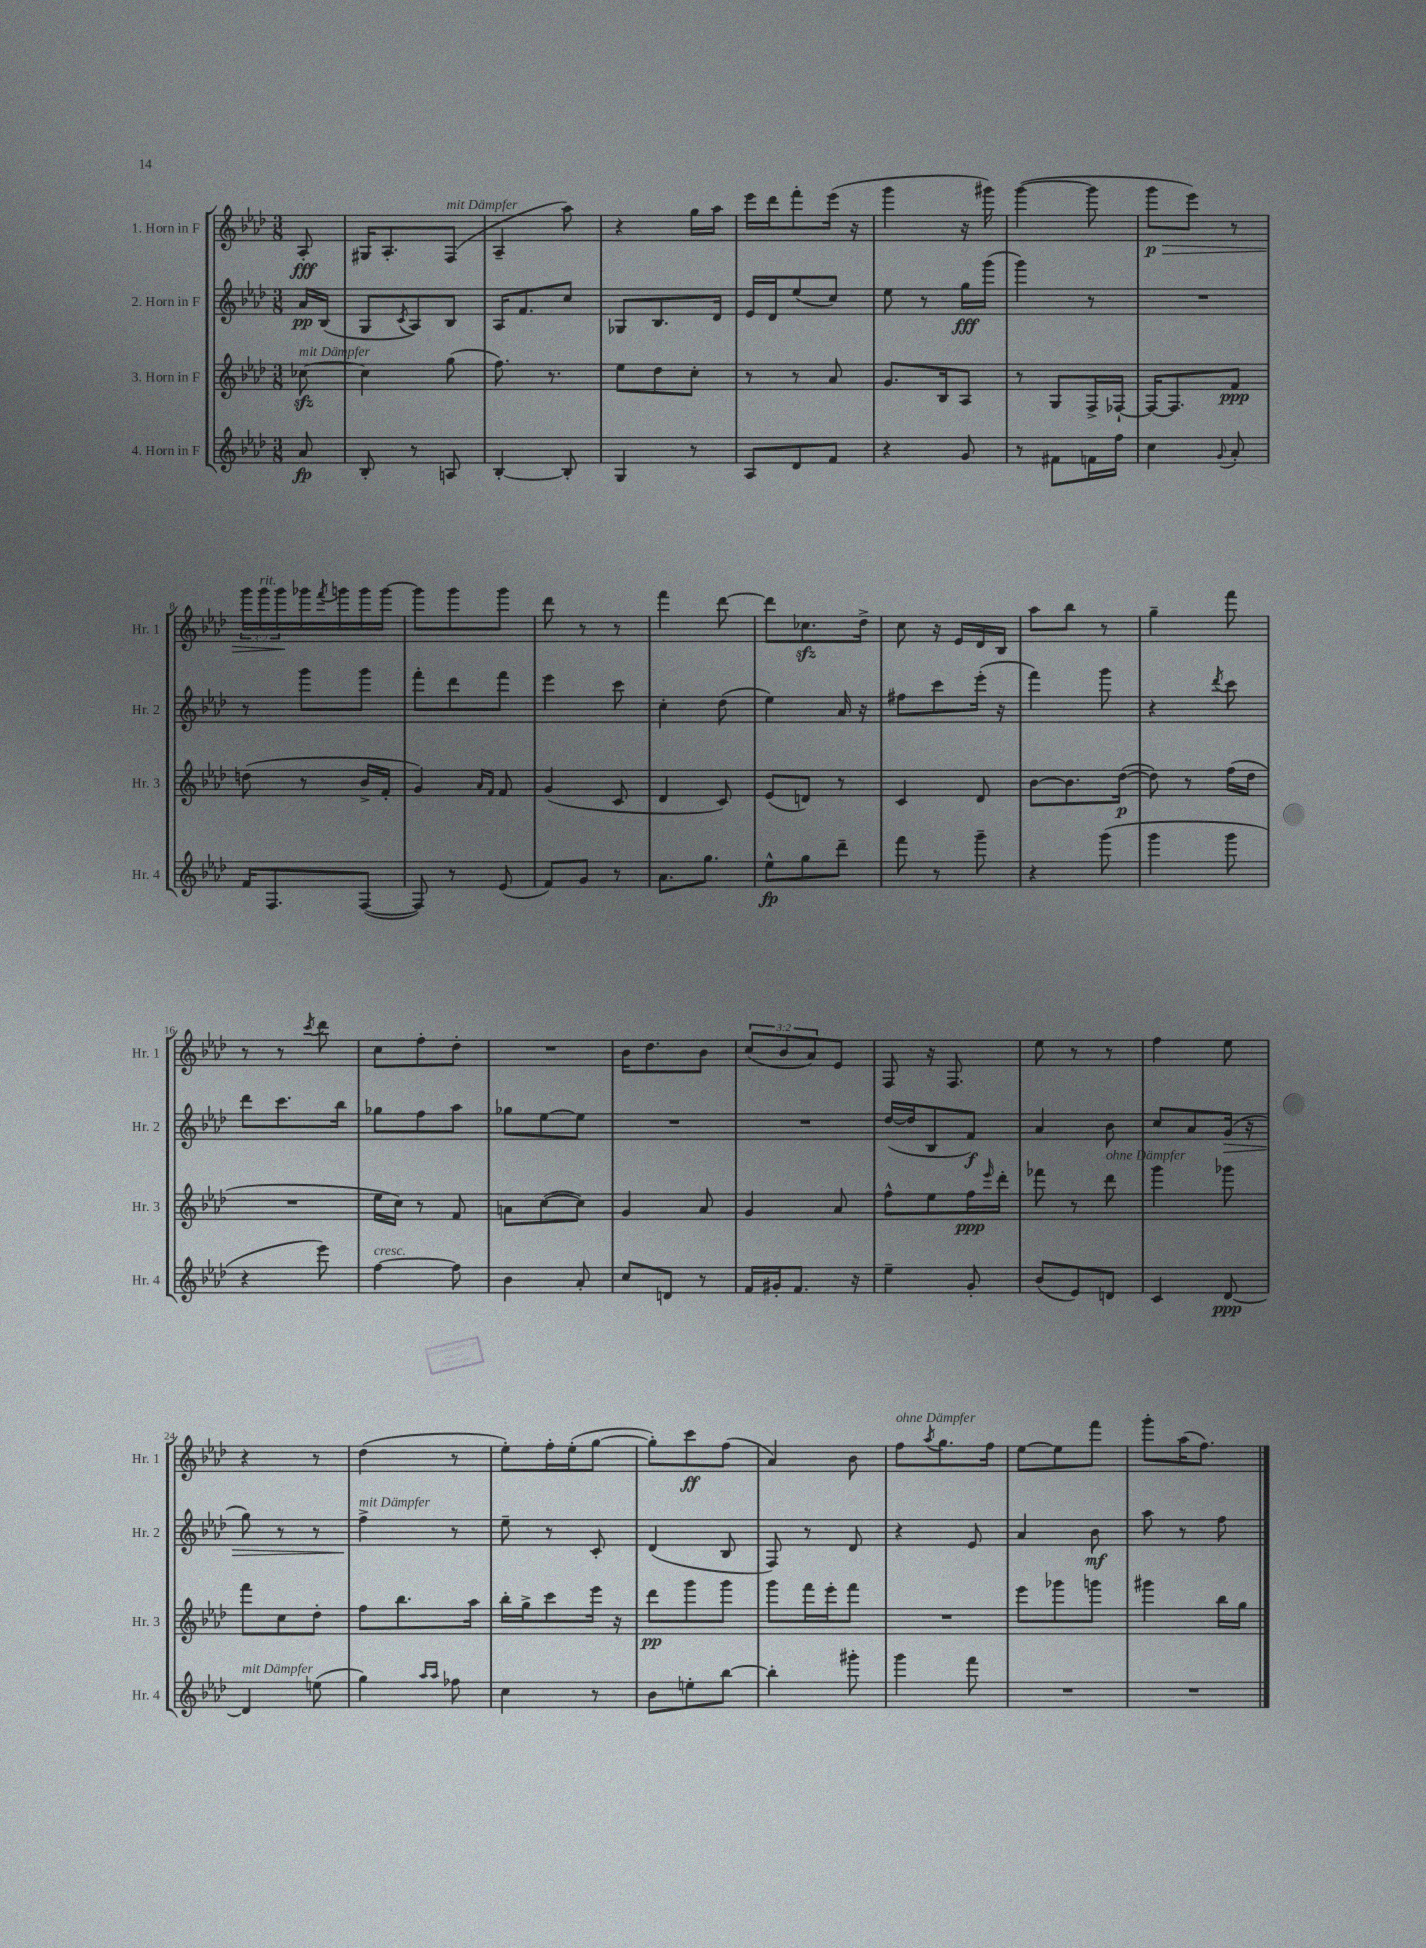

**kern	**dynam	**kern	**dynam	**kern	**dynam	**kern	**dynam
*part4	*part4	*part3	*part3	*part2	*part2	*part1	*part1
*staff4	*staff4	*staff3	*staff3	*staff2	*staff2	*staff1	*staff1
*I"4. Horn in F	*	*I"3. Horn in F	*	*I"2. Horn in F	*	*I"1. Horn in F	*
*I'Hr. 4	*	*I'Hr. 3	*	*I'Hr. 2	*	*I'Hr. 1	*
*clefG2	*	*clefG2	*	*clefG2	*	*clefG2	*
*k[b-e-a-d-]	*	*k[b-e-a-d-]	*	*k[b-e-a-d-]	*	*k[b-e-a-d-]	*
*M3/8	*	*M3/8	*	*M3/8	*	*M3/8	*
=	=	=	=	=	=	=	=
!	!	!LO:TX:a:i:t=mit Dämpfer	!	!	!	!	!
8a-/	fp	[8cc-Xzz\	.	16a-/LL	pp	8A-'/	fff
.	.	.	.	(16B-/JJ	.	.	.
=1	=1	=1	=1	=1	=1	=1	=1
8B-'/	.	4cc-\]	.	8G/L	.	16G#X/KL	.
.	.	.	.	.	.	8.A-'/	.
.	.	.	.	8qc/	.	.	.
8r	.	.	.	8A-/)	.	.	.
!	!	!	!	!	!	!LO:TX:a:i:t=mit Dämpfer	!
8An/	.	(8gg\	.	8B-/J	.	(8F/J	.
=2	=2	=2	=2	=2	=2	=2	=2
[4B-'/	.	8.ff\)	.	16A-/KL	.	4A-~/	.
.	.	.	.	8.f/	.	.	.
.	.	8.r	.	.	.	.	.
8B-'/]	.	.	.	8cc/J	.	8aa-\)	.
=3	=3	=3	=3	=3	=3	=3	=3
4G/	.	8ee-\L	.	8G-X/L	.	4r	.
.	.	8dd-\	.	8.B-/	.	.	.
8r	.	8cc'\J	.	.	.	16gg\LL	.
.	.	.	.	16d-/Jk	.	16aa-\JJ	.
=4	=4	=4	=4	=4	=4	=4	=4
8A-/L	.	8r	.	16e-/LL	.	16eee-\LL	.
.	.	.	.	16d-/J	.	16ddd-\J	.
8d-/	.	8r	.	(8ee-/	.	8fff'\	.
8f/J	.	8a-/	.	8cc/J)	.	(16eee-\Jk	.
.	.	.	.	.	.	16r	.
=5	=5	=5	=5	=5	=5	=5	=5
4r	.	8.g/L	.	8ee-\	.	4ggg\	.
.	.	.	.	8r	.	.	.
.	.	16B-/k	.	.	.	.	.
8g/	.	8A-/J	.	16gg\LL	fff	16r	.
.	.	.	.	(16ggg\JJ	.	16ggg#X\)	.
=6	=6	=6	=6	=6	=6	=6	=6
8r	.	8r	.	4ggg\)	.	([4ggg\	.
8f#X\L	.	8G/L	.	.	.	.	.
16fn\L	.	16F^/L	.	8r	.	8ggg\]	.
16ff\JJ	.	[16F-X`/JJ	.	.	.	.	.
=7	=7	=7	=7	=7	=7	=7	=7
!	!	!	!	!	!	!	!LO:HP:b
4cc\	.	16F-/KL_	.	4.r	.	8ggg\L	> p
.	.	8.F-/]	.	.	.	.	.
.	.	.	.	.	.	8eee-\J)	.
8qqg/	.	.	.	.	.	.	.
8a-'/	.	8f/J	ppp	.	.	8r	.
!!LO:LB:g=z
=8	=8	=8	=8	=8	=8	=8	=8
16f/KL	.	(8ddn\	.	8r	.	24ggg\LL	.
!	!	!	!	!	!	!LO:TX:a:i:t=rit.	!
.	.	.	.	.	.	24ggg\	.
8.F/	.	.	.	.	.	.	.
.	.	.	.	.	.	24ggg\	.
.	.	8r	.	8ggg\L	.	16ggg-X\	]
.	.	.	.	.	.	8qfff/	.
.	.	.	.	.	.	16gggn\	.
([8F/J	.	16b-^/LL	.	8ggg\J	.	16ggg\	.
.	.	16f'/JJ	.	.	.	[16ggg\JJ	.
=9	=9	=9	=9	=9	=9	=9	=9
8F/])	.	4g/)	.	8fff'\L	.	8ggg\L]	.
8r	.	.	.	8ddd-\	.	8ggg\	.
.	.	16qqa-/LL	.	.	.	.	.
.	.	16qqf/JJ	.	.	.	.	.
(8e-/	.	8f/	.	8fff\J	.	8ggg\J	.
=10	=10	=10	=10	=10	=10	=10	=10
8f/L)	.	(4g/	.	4eee-\	.	8ddd-\	.
8g/J	.	.	.	.	.	8r	.
8r	.	8c/	.	8ccc\	.	8r	.
=11	=11	=11	=11	=11	=11	=11	=11
8.a-\L	.	4d-/	.	4cc'\	.	4fff\	.
8.gg\J	.	.	.	.	.	.	.
.	.	8c/)	.	(8dd-\	.	[8ddd-\	.
=12	=12	=12	=12	=12	=12	=12	=12
8ee-^^\L	fp	(8e-/L	.	4ee-\)	.	8ddd-\L]	.
8gg\	.	8dn/J)	.	.	.	8.cc-Xzz\	.
8ddd-~\J	.	8r	.	16a-/	.	.	.
.	.	.	.	16r	.	16dd-^\Jk	.
=13	=13	=13	=13	=13	=13	=13	=13
8fff\	.	4c/	.	8ff#X\L	.	8cc\	.
8r	.	.	.	8ccc\	.	16r	.
.	.	.	.	.	.	16e-/LL	.
8ggg~\	.	8d-/	.	(16eee-'\Jk	.	16d-/	.
.	.	.	.	16r	.	16B-/JJ	.
=14	=14	=14	=14	=14	=14	=14	=14
4r	.	[8b-\L	.	4fff\)	.	8aa-\L	.
.	.	8.b-\]	.	.	.	8bb-\J	.
(8ggg\	.	.	.	8ggg\	.	8r	.
.	.	([16dd-\Jk	p	.	.	.	.
=15	=15	=15	=15	=15	=15	=15	=15
4ggg\	.	8dd-\])	.	4r	.	4gg~\	.
.	.	8r	.	.	.	.	.
.	.	.	.	8qddd-/	.	.	.
8ggg\	.	(16ff\LL	.	8ccc\	.	8fff\	.
.	.	16dd-\JJ	.	.	.	.	.
!!LO:LB:g=z
=16	=16	=16	=16	=16	=16	=16	=16
4r	.	4.r	.	8ddd-\L	.	8r	.
.	.	.	.	8.ccc\	.	8r	.
.	.	.	.	.	.	8qccc/	.
8eee-\)	.	.	.	.	.	8ddd-\	.
.	.	.	.	16bb-\Jk	.	.	.
=17	=17	=17	=17	=17	=17	=17	=17
!LO:TX:a:i:t=cresc.	!	!	!	!	!	!	!
[4ff\	.	16ee-\LL	.	8gg-X\L	.	8cc\L	.
.	.	16cc\JJ)	.	.	.	.	.
.	.	8r	.	8ff\	.	8ff'\	.
8ff\]	.	8f/	.	8aa-\J	.	8dd-'\J	.
=18	=18	=18	=18	=18	=18	=18	=18
4b-\	.	8an\L	.	8gg-X\L	.	4.r	.
.	.	([8cc\	.	[8ee-\	.	.	.
8a-'/	.	8cc\J])	.	8ee-\J]	.	.	.
=19	=19	=19	=19	=19	=19	=19	=19
8cc/L	.	4g/	.	4.r	.	16b-\KL	.
.	.	.	.	.	.	8.dd-\	.
8dn/J	.	.	.	.	.	.	.
8r	.	8a-/	.	.	.	8b-\J	.
=20	=20	=20	=20	=20	=20	=20	=20
16f/LL	.	4g/	.	4.r	.	(12cc/L	.
16g#X'/J	.	.	.	.	.	.	.
.	.	.	.	.	.	12b-/	.
8.f/J	.	.	.	.	.	.	.
.	.	.	.	.	.	12a-/)	.
.	.	8a-/	.	.	.	8e-/J	.
16r	.	.	.	.	.	.	.
=21	=21	=21	=21	=21	=21	=21	=21
4ee-~\	.	8ff^^\L	.	([16dd-/LL	.	8F/	.
.	.	.	.	16dd-/J]	.	.	.
.	.	8ee-\	.	8B-/	.	16r	.
.	.	.	.	.	.	8.F/	.
8g'/	.	16ff\L	ppp	8f/J)	f	.	.
.	.	16qqeee-/	.	.	.	.	.
.	.	16ddd-'\JJ	.	.	.	.	.
=22	=22	=22	=22	=22	=22	=22	=22
(8b-/L	.	8fff-X\	.	4a-/	.	8ee-\	.
8e-/)	.	8r	.	.	.	8r	.
!	!	!LO:TX:a:i:t=ohne Dämpfer	!	!	!	!	!
8dn/J	.	8ddd-\	.	8b-\	.	8r	.
=23	=23	=23	=23	=23	=23	=23	=23
4c/	.	4ggg\	.	8cc/L	.	4ff\	.
.	.	.	.	8a-/	.	.	.
!	!	!	!	!	!LO:HP:b	!	!
[8d-/	ppp	8ggg-X\	.	(16g/Jk	>	8ee-\	.
.	.	.	.	16r	.	.	.
!!LO:LB:g=z
=24	=24	=24	=24	=24	=24	=24	=24
!LO:TX:a:i:t=mit Dämpfer	!	!	!	!	!	!	!
4d-/]	.	8fff\L	.	8gg\)	.	4r	.
.	.	8cc\	.	8r	.	.	.
(8een\	.	8dd-'\J	.	8r	.	8r	.
=25	=25	=25	=25	=25	=25	=25	=25
!	!	!	!	!LO:TX:a:i:t=mit Dämpfer	!	!	!
4gg\)	.	8ff\L	.	4ff^\	.	(4dd-\	.
.	.	8.bb-\	.	.	.	.	.
16qqaa-/LL	.	.	.	.	.	.	.
16qqaa-/JJ	.	.	.	.	.	.	.
8ff-X\	.	.	.	8r	]	8r	.
.	.	16aa-\Jk	.	.	.	.	.
=26	=26	=26	=26	=26	=26	=26	=26
4cc\	.	16bb-'\LL	.	8ee-~\	.	8ee-'\L)	.
.	.	16gg^\J	.	.	.	.	.
.	.	8ccc\	.	8r	.	16ff'\L	.
.	.	.	.	.	.	(16ee-'\J	.
8r	.	16eee-\Jk	.	8c'/	.	[8gg\J	.
.	.	16r	.	.	.	.	.
=27	=27	=27	=27	=27	=27	=27	=27
8b-\L	.	8ddd-\L	pp	(4d-/	.	8gg'\L])	.
8een'\	.	8ggg\	.	.	.	8ccc\	ff
[8bb-\J	.	8ggg\J	.	8B-/	.	(8ff\J	.
=28	=28	=28	=28	=28	=28	=28	=28
4bb-'\]	.	8ggg\L	.	8F/)	.	4a-/)	.
.	.	16fff\L	.	8r	.	.	.
.	.	16eee-'\J	.	.	.	.	.
8ggg#X'\	.	8fff\J	.	8d-/	.	8b-\	.
=29	=29	=29	=29	=29	=29	=29	=29
!	!	!	!	!	!	!LO:TX:a:i:t=ohne Dämpfer	!
4ggg\	.	4.r	.	4r	.	8ff\L	.
.	.	.	.	.	.	8qaa-/	.
.	.	.	.	.	.	8.gg\	.
8fff\	.	.	.	8e-/	.	.	.
.	.	.	.	.	.	16ff\Jk	.
=30	=30	=30	=30	=30	=30	=30	=30
4.r	.	8eee-\L	.	4a-/	.	[8ee-\L	.
.	.	8ggg-X\	.	.	.	8ee-\]	.
.	.	8gggn\J	.	8b-\	mf	8fff\J	.
=31	=31	=31	=31	=31	=31	=31	=31
4.r	.	4ggg#X\	.	8aa-\	.	8ggg'\L	.
.	.	.	.	8r	.	(16aa-\K	.
.	.	.	.	.	.	8.ff\J)	.
.	.	16bb-\LL	.	8ff\	.	.	.
.	.	16gg\JJ	.	.	.	.	.
==	==	==	==	==	==	==	==
*-	*-	*-	*-	*-	*-	*-	*-
